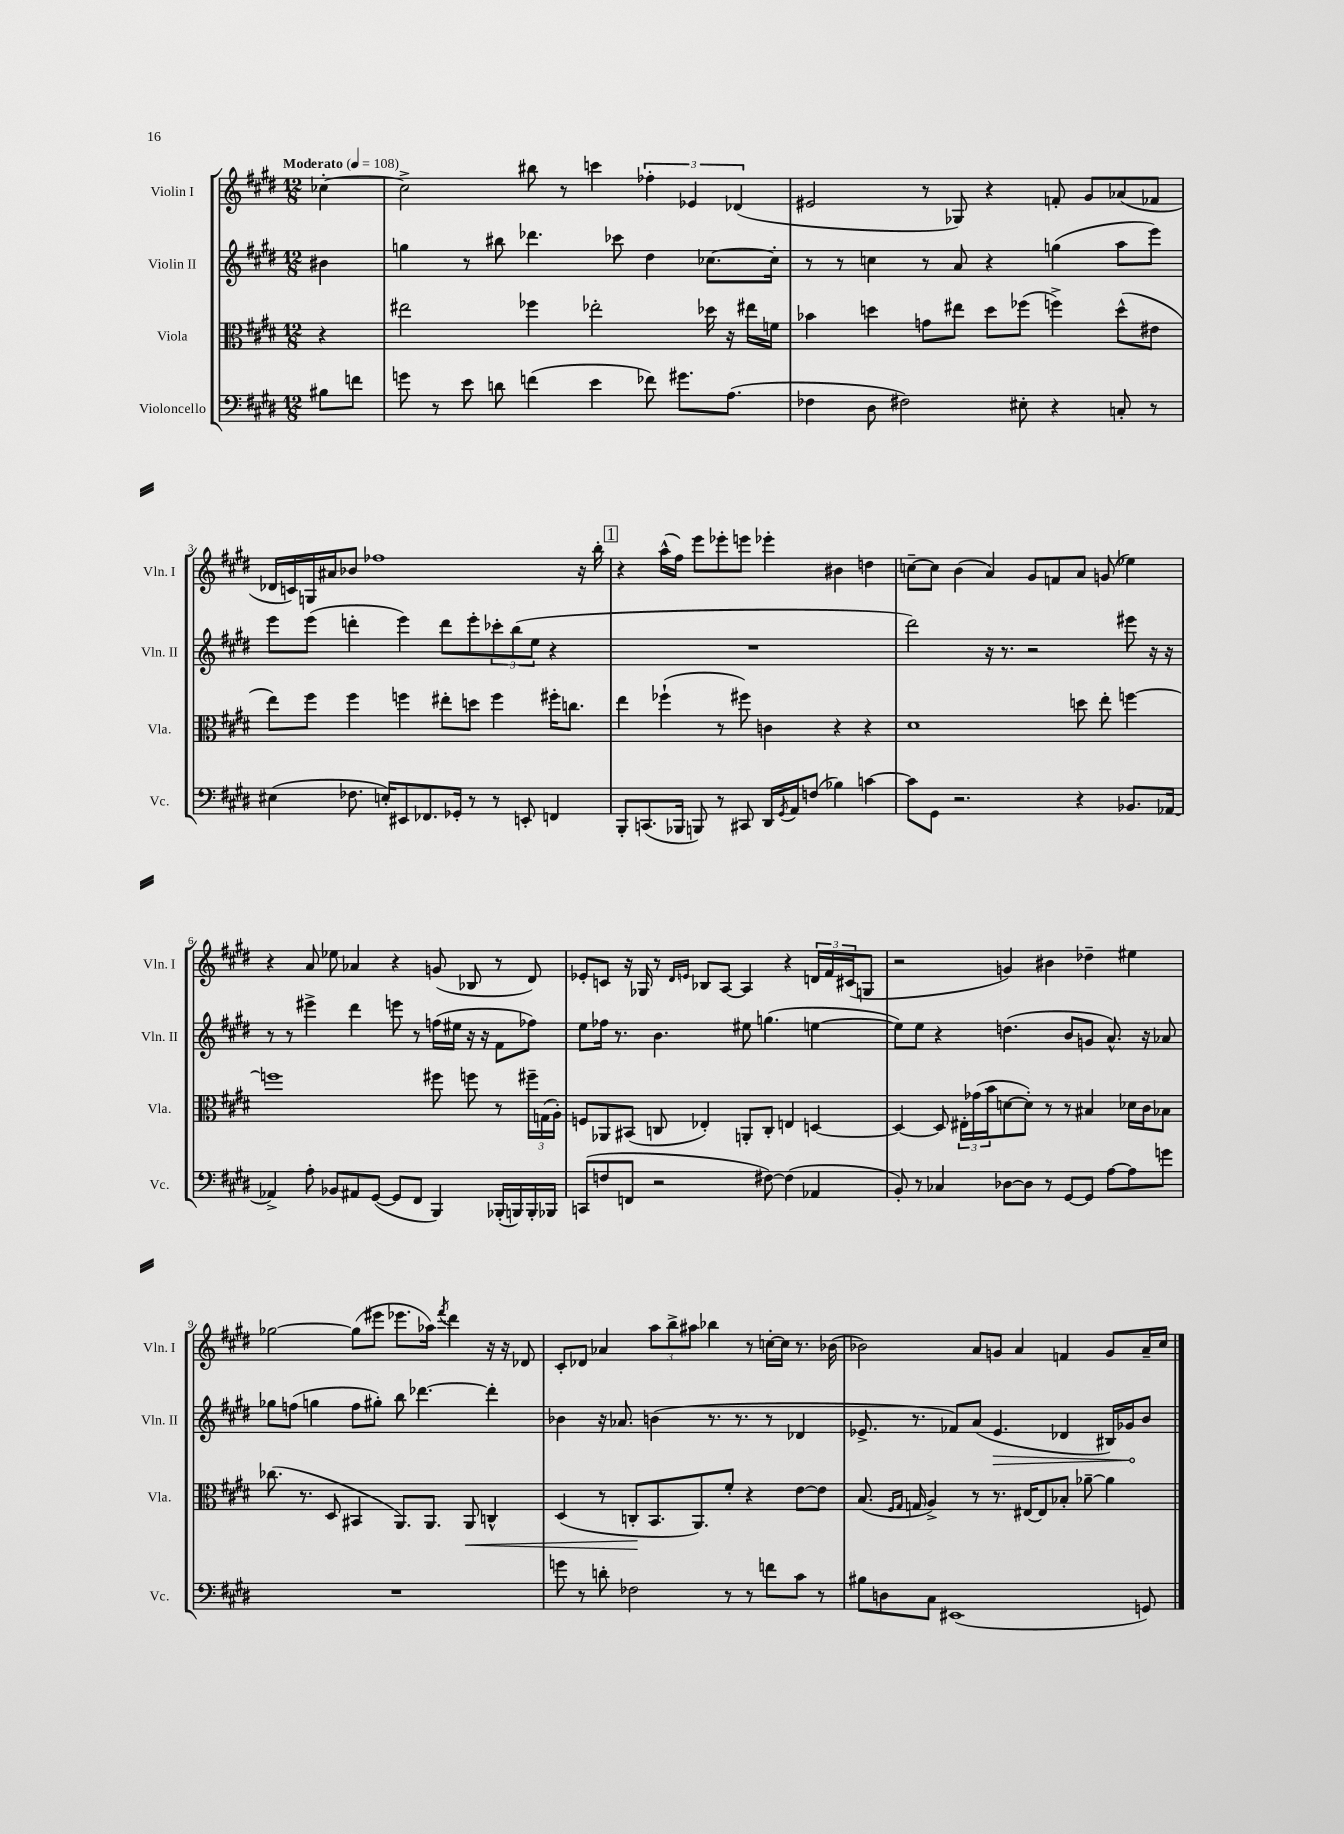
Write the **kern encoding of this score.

**kern	**kern	**dynam	**kern	**dynam	**kern
*part4	*part3	*part3	*part2	*part2	*part1
*staff4	*staff3	*staff3	*staff2	*staff2	*staff1
*I"Violoncello	*I"Viola	*	*I"Violin II	*	*I"Violin I
*I'Vc.	*I'Vla.	*	*I'Vln. II	*	*I'Vln. I
*clefF4	*clefC3	*	*clefG2	*	*clefG2
*k[f#c#g#d#]	*k[f#c#g#d#]	*	*k[f#c#g#d#]	*	*k[f#c#g#d#]
*M12/8	*M12/8	*	*M12/8	*	*M12/8
*MM108	*MM108	*	*MM108	*	*MM108
=	=	=	=	=	=
!	!	!	!	!	!LO:TX:a:B:t=Moderato
8B#X\L	4r	.	4b#X\	.	[4cc-X'\
8fn\J	.	.	.	.	.
=1	=1	=1	=1	=1	=1
8gn\	2ee#X\	.	4ggn\	.	2cc-^\]
8r	.	.	.	.	.
8e\	.	.	8r	.	.
8dn\	.	.	8bb#X\	.	.
(4fn\	4ff-X\	.	4.ddd-X\	.	8bb#X\
.	.	.	.	.	8r
4e\	2ee-X'\	.	.	.	4cccn\
.	.	.	8ccc-X\	.	.
8f-X\)	.	.	4dd#\	.	6ff-X'\
8.g#X\L	.	.	.	.	.
.	.	.	.	.	6e-X/
.	16dd-X\	.	[8.cc-X\L	.	.
(8.A\J	16r	.	.	.	.
.	.	.	.	.	(6d-X/
.	16ee#X\LL	.	.	.	.
.	16fn\JJ	.	16cc-'\Jk]	.	.
=2	=2	=2	=2	=2	=2
4F-X\	4b-X\	.	8r	.	2e#X/
.	.	.	8r	.	.
8D#\	4ddn\	.	4ccn\	.	.
2F#X\)	.	.	.	.	.
.	8gn\L	.	8r	.	8r
.	8ee#X\J	.	8a/	.	8G-X/)
.	8dd\L	.	4r	.	4r
8E#X'\	(8ff-X\J	.	.	.	.
4r	4ffn^\)	.	(4ggn\	.	8fn'/
.	.	.	.	.	8g#/L
8Cn'/	(8dd^^\L	.	8aa\L	.	(8a-X/
8r	8e#X\J	.	8eee\J)	.	8f-X/J
!!LO:LB:g=z
=3	=3	=3	=3	=3	=3
(4E#X\	8ee\L)	.	8eee\L	.	16d-X/LL
.	.	.	.	.	16cn/)
.	8ff#\J	.	(8eee\J	.	16Gn/
.	.	.	.	.	16a#X/J
8.F-X\	4ff#\	.	4dddn'\	.	8b-X/J
.	.	.	.	.	1ff-X
16En'/KL)	.	.	.	.	.
8EE#X/	4ffn\	.	4eee\)	.	.
8.FF-X/	.	.	.	.	.
.	8ee#X'\L	.	8ddd\L	.	.
16GG-X'/Jk	.	.	.	.	.
8r	8ddn\J	.	8eee'\	.	.
8r	4ff\	.	12ccc-X'\	.	.
.	.	.	(12bb\	.	.
8EEn'/	.	.	.	.	.
.	.	.	12ee\J	.	.
4FFn/	16ff#X'\KL	.	4r	.	.
.	8.ccn\J	.	.	.	.
.	.	.	.	.	16r
.	.	.	.	.	16bb'\
!!LO:REH:place=s1:t=1
=4	=4	=4	=4	=4	=4
8BBB'/L	4ee\	.	1.r	.	4r
(8.CCn/	.	.	.	.	.
.	(4ff-X`\	.	.	.	(16aa^^\LL
16BBB-X/Jk	.	.	.	.	16ff#\JJ)
8BBBn/)	.	.	.	.	8eee\L
8r	8r	.	.	.	8eee-X'\
8CC#X/	8ff#X\)	.	.	.	8eeen\J
16DD#/LL	4cn\	.	.	.	4eee-X'\
8qGG#/	.	.	.	.	.
16AA/J	.	.	.	.	.
(8Fn/J	.	.	.	.	.
4B-X\)	4r	.	.	.	4b#X\
[4cn\	4r	.	.	.	4ddn\
=5	=5	=5	=5	=5	=5
8c\L]	1d#	.	2ddd#\)	.	[8ccn~\L
8GG#\J	.	.	.	.	8cc\J]
2.r	.	.	.	.	(4b\
.	.	.	16r	.	4a/)
.	.	.	8.r	.	.
.	.	.	2r	.	8g#/L
.	.	.	.	.	8fn/
4r	8ddn\	.	.	.	8a/J
.	8ee'\	.	.	.	(8gn/
8.BB-X/L	[4ffn\	.	8eee#X\	.	4ee-X\)
.	.	.	16r	.	.
[16AA-X/Jk	.	.	16r	.	.
!!LO:LB:g=z
=6	=6	=6	=6	=6	=6
4AA-X^/]	1ffn]	.	8r	.	4r
.	.	.	8r	.	.
8A'\	.	.	4eee#X^\	.	8a/
8BB-X/L	.	.	.	.	8ee-X\
8AA#X/	.	.	4ddd#\	.	4a-X/
([8GG#/J	.	.	.	.	.
8GG#/L]	.	.	8eeen\	.	4r
8FF#/J	.	.	8r	.	.
4BBB/)	8ff#X\	.	(16ffn\LL	.	(8gn/
.	.	.	16ee#X\JJ	.	.
.	8ffn\	.	16r	.	8B-X/
.	.	.	16r	.	.
(16BBB-X'/LL	8r	.	8f#\L	.	8r
16BBBn/)	.	.	.	.	.
16BBB'/	24ff#X~\LL	.	8ff-X\J)	.	8d#/)
.	(24Gn\	.	.	.	.
16BBB-X/JJ	.	.	.	.	.
.	24A'\JJ)	.	.	.	.
=7	=7	=7	=7	=7	=7
(8CCn/L	8Fn/L	.	8ee\L	.	8e-X'/L
8Fn/	8AA-X/	.	16ff-X\Jk	.	8cn/J
.	.	.	8.r	.	.
8FFn/J	(8BB#X/J	.	.	.	16r
.	.	.	.	.	16G-X/
2r	8Cn/	.	4.b\	.	8r
.	.	.	.	.	16qqd#/LL
.	.	.	.	.	16qqen/JJ
.	4E-X'/)	.	.	.	8B-X/L
.	.	.	.	.	[8A/J
.	8AAn'/L	.	8ee#X\	.	4A/]
[8F#X\)	8C'/J	.	(4.ggn\	.	.
(4F#\]	4En/	.	.	.	4r
4AA-X/	[4Dn/	.	[4een\	.	24dn/LL
.	.	.	.	.	24f#/
.	.	.	.	.	(24c#X/J
.	.	.	.	.	8Gn/J
=8	=8	=8	=8	=8	=8
8BB'/)	4D/_	.	8ee\L])	.	2r
8r	.	.	8ee\J	.	.
4C-X/	8D/]	.	4r	.	.
.	24E#X'\LL	.	.	.	.
.	(24g-X\	.	.	.	.
.	24b\J	.	.	.	.
[8D-X\L	[8dn\	.	(4.ddn\	.	4gn/)
8D-\J]	8d'\J])	.	.	.	.
8r	8r	.	.	.	4b#X\
[8GG#/L	8r	.	8b/L	.	.
8GG#/J]	4B#X/	.	8gn/J	.	4dd-X~\
[8A\L	.	.	8.a^^/)	.	.
8A\]	16d-X\LL	.	.	.	4ee#X\
.	16c#\J	.	16r	.	.
8gn\J	8B-X\J	.	8a-X/	.	.
!!LO:LB:g=z
=9	=9	=9	=9	=9	=9
1.r	(8.cc-X\	.	8gg-X\L	.	[2gg-X\
.	.	.	(8ffn\J	.	.
.	8.r	.	.	.	.
.	.	.	4ggn\	.	.
.	8D#/	.	.	.	.
.	4BB#X/	.	8ff\L	.	(8gg-\L]
.	.	.	8gg#X'\J)	.	8eee#X\J
.	8.AA/L)	.	8bb\	.	8.eee-X\L
.	.	.	[4.ddd-X\	.	.
.	8.AA/J	.	.	.	16aa-X\Jk)
.	.	.	.	.	8qfff#/
.	.	.	.	.	4ddd#\
!	!	!LO:HP:b	!	!	!
.	8AA/	<	.	.	.
.	4Cn^^/	.	4ddd-'\]	.	16r
.	.	.	.	.	16r
.	.	.	.	.	8d-X/
=10	=10	=10	=10	=10	=10
8gn\	(4D#/	.	4b-X\	.	8c#'/L
8r	.	.	.	.	8d-X/J
8dn'\	8r	.	16r	.	4a-X/
.	.	.	8.a-X/	.	.
2F-X\	8Cn'/L	.	.	.	.
.	8.BB/	[	(4bn\	.	12aa\L
.	.	.	.	.	12bb^\
.	.	.	.	.	12aa#X\J
.	8.AA/)	.	.	.	.
.	.	.	8.r	.	4bb-X\
8r	8f#'/J	.	.	.	.
.	.	.	8.r	.	.
8r	4r	.	.	.	8r
8fn\L	.	.	8r	.	[16ccn'\LL
.	.	.	.	.	16cc\JJ]
8c#\J	[8e\L	.	4d-X/	.	8.r
8r	8e\J]	.	.	.	.
.	.	.	.	.	(16b-X\
=11	=11	=11	=11	=11	=11
8B#X\L	(8.B/	.	8.e-X^/	.	2b-X\)
8Dn\	.	.	.	.	.
.	16qqF#/LL	.	.	.	.
.	16qqG#/JJ	.	.	.	.
.	16Gn/	.	8.r	.	.
8C#\J	4A^/)	.	.	.	.
(1EE#X	.	.	8f-X/L)	.	.
.	8r	.	(8a/J	.	8a/L
!	!	!	!	!LO:HP:b	!
.	8.r	.	4.e-/	>	8gn/J
.	.	.	.	.	4a/
.	[16E#X/KL	.	.	.	.
.	8E#/]	.	.	.	.
.	8B-X'/J	.	4d-X/	.	4fn/
.	[8a-X~\	.	.	.	.
.	4a-\]	.	16B#X/LL)	.	8g/L
.	.	.	16g-X/J	.	.
8GGn/)	.	.	8b/J	]	16a~/L
.	.	.	.	.	16cc#/JJ
==	==	==	==	==	==
*-	*-	*-	*-	*-	*-
